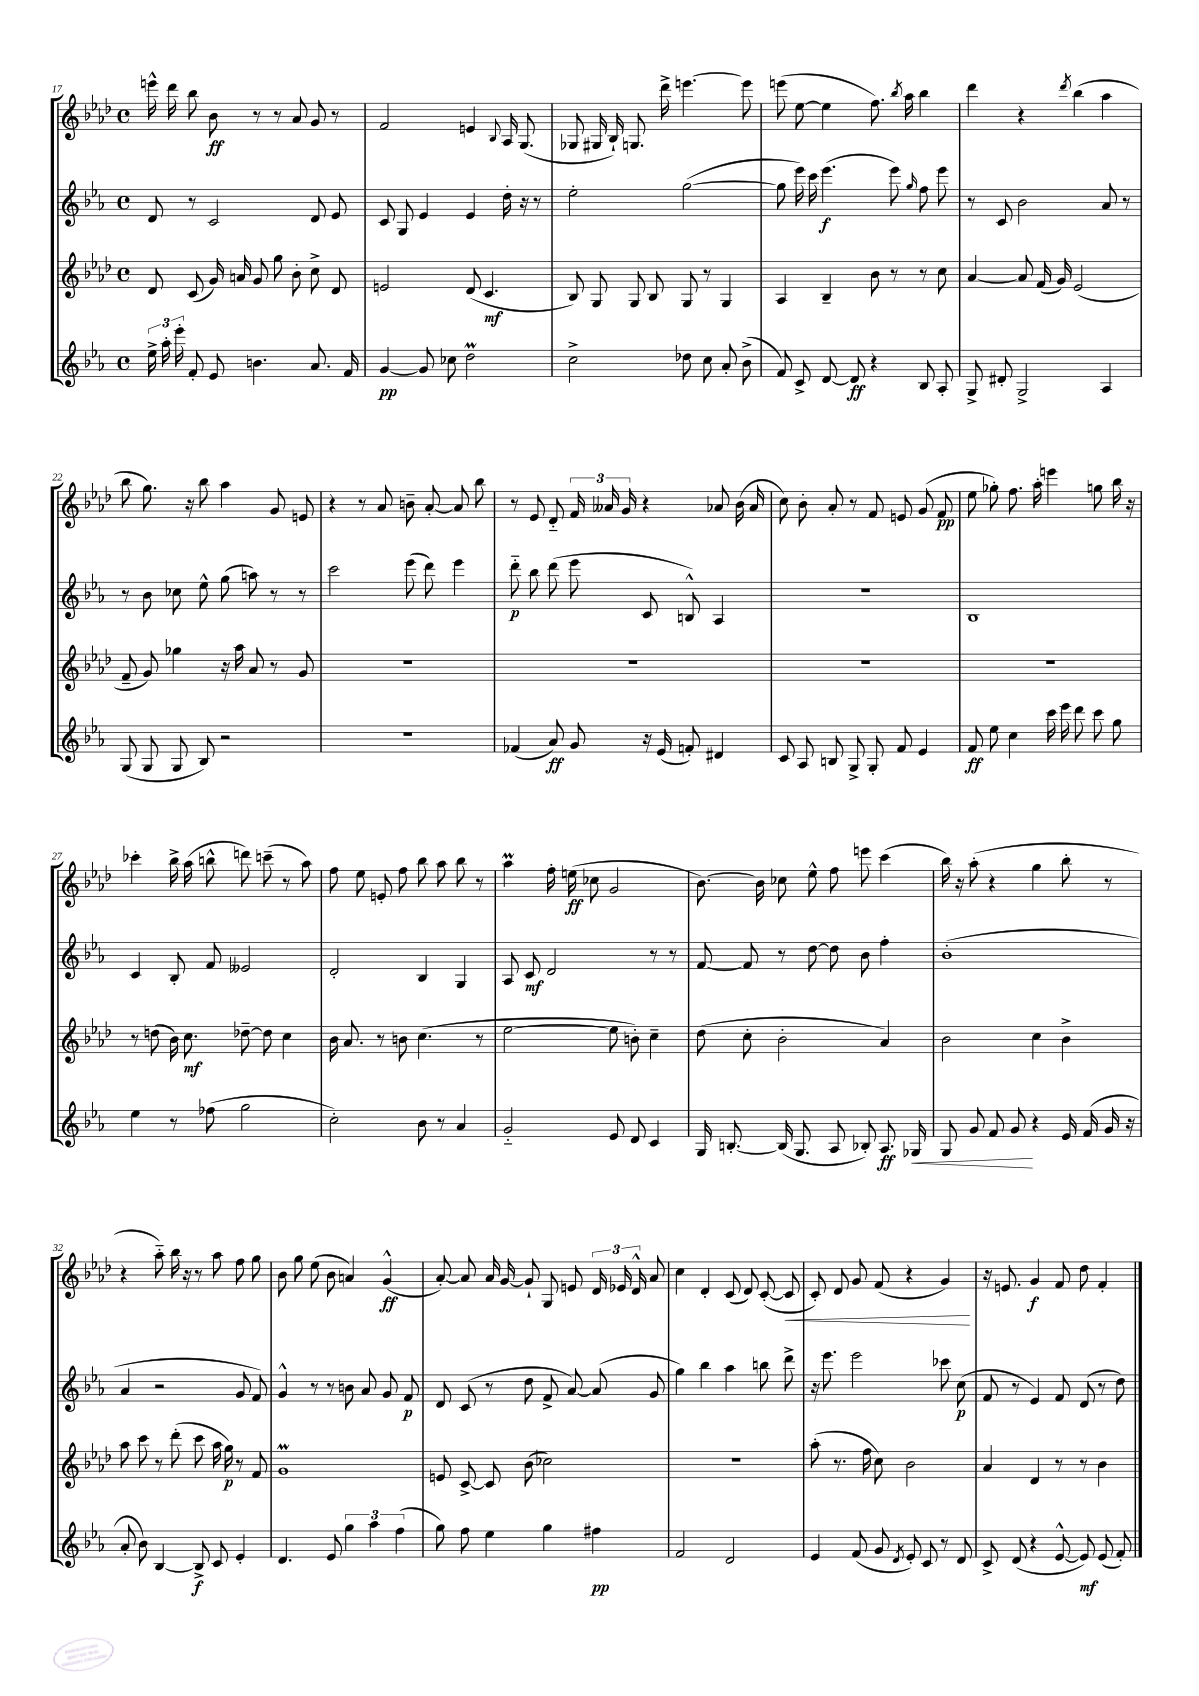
<<
\new StaffGroup <<
\new Staff = "s0" {
    \clef treble \key aes \major \defaultTimeSignature \time 4/4
    \autoBeamOff e'''16-^ des'''16 bes''8 bes'8\ff r8 r8 aes'8 g'8 r8 |
    f'2 e'4 \appoggiatura { bes8 } aes16 g8.( |
    ges8 gis16 bes16-!) g8. des'''16-> e'''4.~ e'''8 |
    e'''8( ees''8~ ees''4 f''8.) \acciaccatura { bes''8 } aes''16 bes''4 |
    des'''4 r4 \acciaccatura { des'''8 } bes''4( aes''4 |
    bes''8 g''8.) r16 bes''8 aes''4 g'8 e'8 |
    r4 r8 aes'8 b'8-- aes'8~-. aes'8 bes''8 |
    r8 ees'8 des'8-_ \tuplet 3/2 { f'16 aeses'16 g'16 } r4 aes'8 bes'16( aes'16 |
    c''8) bes'8-. aes'8-. r8 f'8 e'8 g'8( f'8\pp |
    ees''8 ges''8-.) f''8. aes''16-. e'''4 g''8 bes''16 r16 |
    ces'''4-. bes''16-> aes''16( b''8-^ d'''8) c'''8--( r8 aes''8) |
    f''8 ees''8 e'8-. f''8 bes''8 aes''8 bes''8 r8 |
    aes''4\prall f''16-. e''16\ff( ces''8 g'2 |
    bes'8.~) bes'16 ces''8 ees''8-^ f''8 e'''8 c'''4( |
    bes''16) r16 aes''8-.( r4 g''4 bes''8-. r8 |
    r4 aes''8-_) bes''16 r16 r8 aes''8 f''8 g''8 |
    bes'8 g''8 ees''8( bes'8 a'4) g'4-^\ff( |
    aes'8~-.) aes'8 aes'16 g'16~ g'8-! g8 e'8 \tuplet 3/2 { des'16 ees'16 des'16-^ } aes'8 |
    c''4 des'4-. c'8( des'8) c'8~-.( c'8\< |
    c'8-.) des'8 g'8 f'8( r4 g'4\!) |
    r16 e'8. g'4\f f'8 des''8 f'4-. \bar "|." |
}
\new Staff = "s1" {
    \clef treble \key ees \major \defaultTimeSignature \time 4/4
    \autoBeamOff d'8 r8 c'2 d'8 ees'8 |
    c'8 g8 ees'4 ees'4 d''16-. r16 r8 |
    ees''2-. g''2~( |
    g''8 ees'''16) c'''16 ees'''4.\f( ees'''8) \grace { g''16 } f''8 ees'''8 |
    r8 c'8 bes'2 aes'8 r8 |
    r8 bes'8 ces''8 ees''8-^ g''8( a''8) r8 r8 |
    c'''2 ees'''8( d'''8) ees'''4 |
    d'''8-_\p bes''8 d'''8( ees'''8 c'8 b8-^) aes4 |
    r1 |
    bes1 |
    c'4 bes8-. f'8 eeses'2 |
    d'2-. bes4 g4 |
    aes8 c'8\mf d'2 r8 r8 |
    f'8~ f'8 r8 d''8~ d''8 bes'8 f''4-. |
    bes'1-.( |
    aes'4 r2 g'8 f'8) |
    g'4-^ r8 r8 b'8 aes'8 g'8 f'8\p |
    d'8 c'8( r8 d''8 f'8-> aes'8~) aes'8( g'8 |
    g''4) bes''4 aes''4 b''8 d'''8-> |
    r16 ees'''8. ees'''2 ces'''8 c''8\p( |
    f'8 r8 ees'4) f'8 d'8( r8 d''8) \bar "|." |
}
\new Staff = "s2" {
    \clef treble \key aes \major \defaultTimeSignature \time 4/4
    \autoBeamOff des'8 c'8( g'16) a'16 g'8 g''8 bes'8-. c''8-> des'8 |
    e'2 des'8( c'4.\mf |
    bes8) g8 g8 bes8 g8 r8 g4 |
    aes4 bes4-- bes'8 r8 r8 c''8 |
    aes'4~ aes'8 f'16( g'16) ees'2( |
    f'8-- g'8) ges''4 r16 aes''16 aes'8 r8 g'8 |
    R1 |
    R1 |
    R1 |
    R1 |
    r8 d''8( bes'16) c''8.\mf des''8~-- des''8 c''4 |
    bes'16 aes'8. r8 b'8 c''4.( r8 |
    ees''2~ ees''8 b'8-.) c''4-- |
    des''8( c''8-. bes'2-. aes'4) |
    bes'2 c''4 bes'4-> |
    aes''8 c'''8 r8 des'''8-.( c'''8 aes''16 g''16\p) r8 f'8 |
    g'1\prall |
    e'8 c'8~-> c'8 bes'8( ces''2) |
    r1 |
    aes''8-.( r8. f''16 c''8) bes'2 |
    aes'4 des'4 r8 r8 bes'4 \bar "|." |
}
\new Staff = "s3" {
    \clef treble \key ees \major \defaultTimeSignature \time 4/4
    \autoBeamOff \tuplet 3/2 { ees''16-> aes''16-. ees'''16-. } f'8-. ees'8 b'4. aes'8. f'16 |
    g'4~\pp g'8 ces''8 d''2\prall |
    c''2-> des''8 c''8 aes'8-. bes'8->( |
    f'8) c'8-> d'8~ d'8\ff r4 bes8 aes8-. |
    g8-> dis'8-. g2-> aes4 |
    g8( g8 g8 bes8) r2 |
    R1 |
    fes'4( aes'8\ff) g'8 r16 ees'16( f'8-.) dis'4 |
    c'8 aes8 b8 g8-> g8-. f'8 ees'4 |
    f'8\ff ees''8 c''4 c'''16 ees'''16 d'''8 c'''8 g''8 |
    ees''4 r8 fes''8( g''2 |
    c''2-.) bes'8 r8 aes'4 |
    g'2-_ ees'8 d'8 c'4 |
    g16 b8.~-. b16( g8. aes8 bes8-.) aes8.\ff ges16\< |
    g8 g'8 f'8 g'8\! r4 ees'16 f'16( g'16 r16 |
    aes'8-. bes'8) bes4~ bes8->\f c'8 ees'4-. |
    d'4. ees'8 \tuplet 3/2 { g''4 aes''4 f''4( } |
    g''8) f''8 ees''4 g''4 fis''4\pp |
    f'2 d'2 |
    ees'4 f'8( g'8 \acciaccatura { d'8 } ees'8-.) c'8 r8 d'8 |
    c'8-> d'8( r4 ees'8~-^ ees'8\mf) ees'8( f'8-.) \bar "|." |
}
>>
>>
\layout { \context { \Score currentBarNumber = #17 } }
